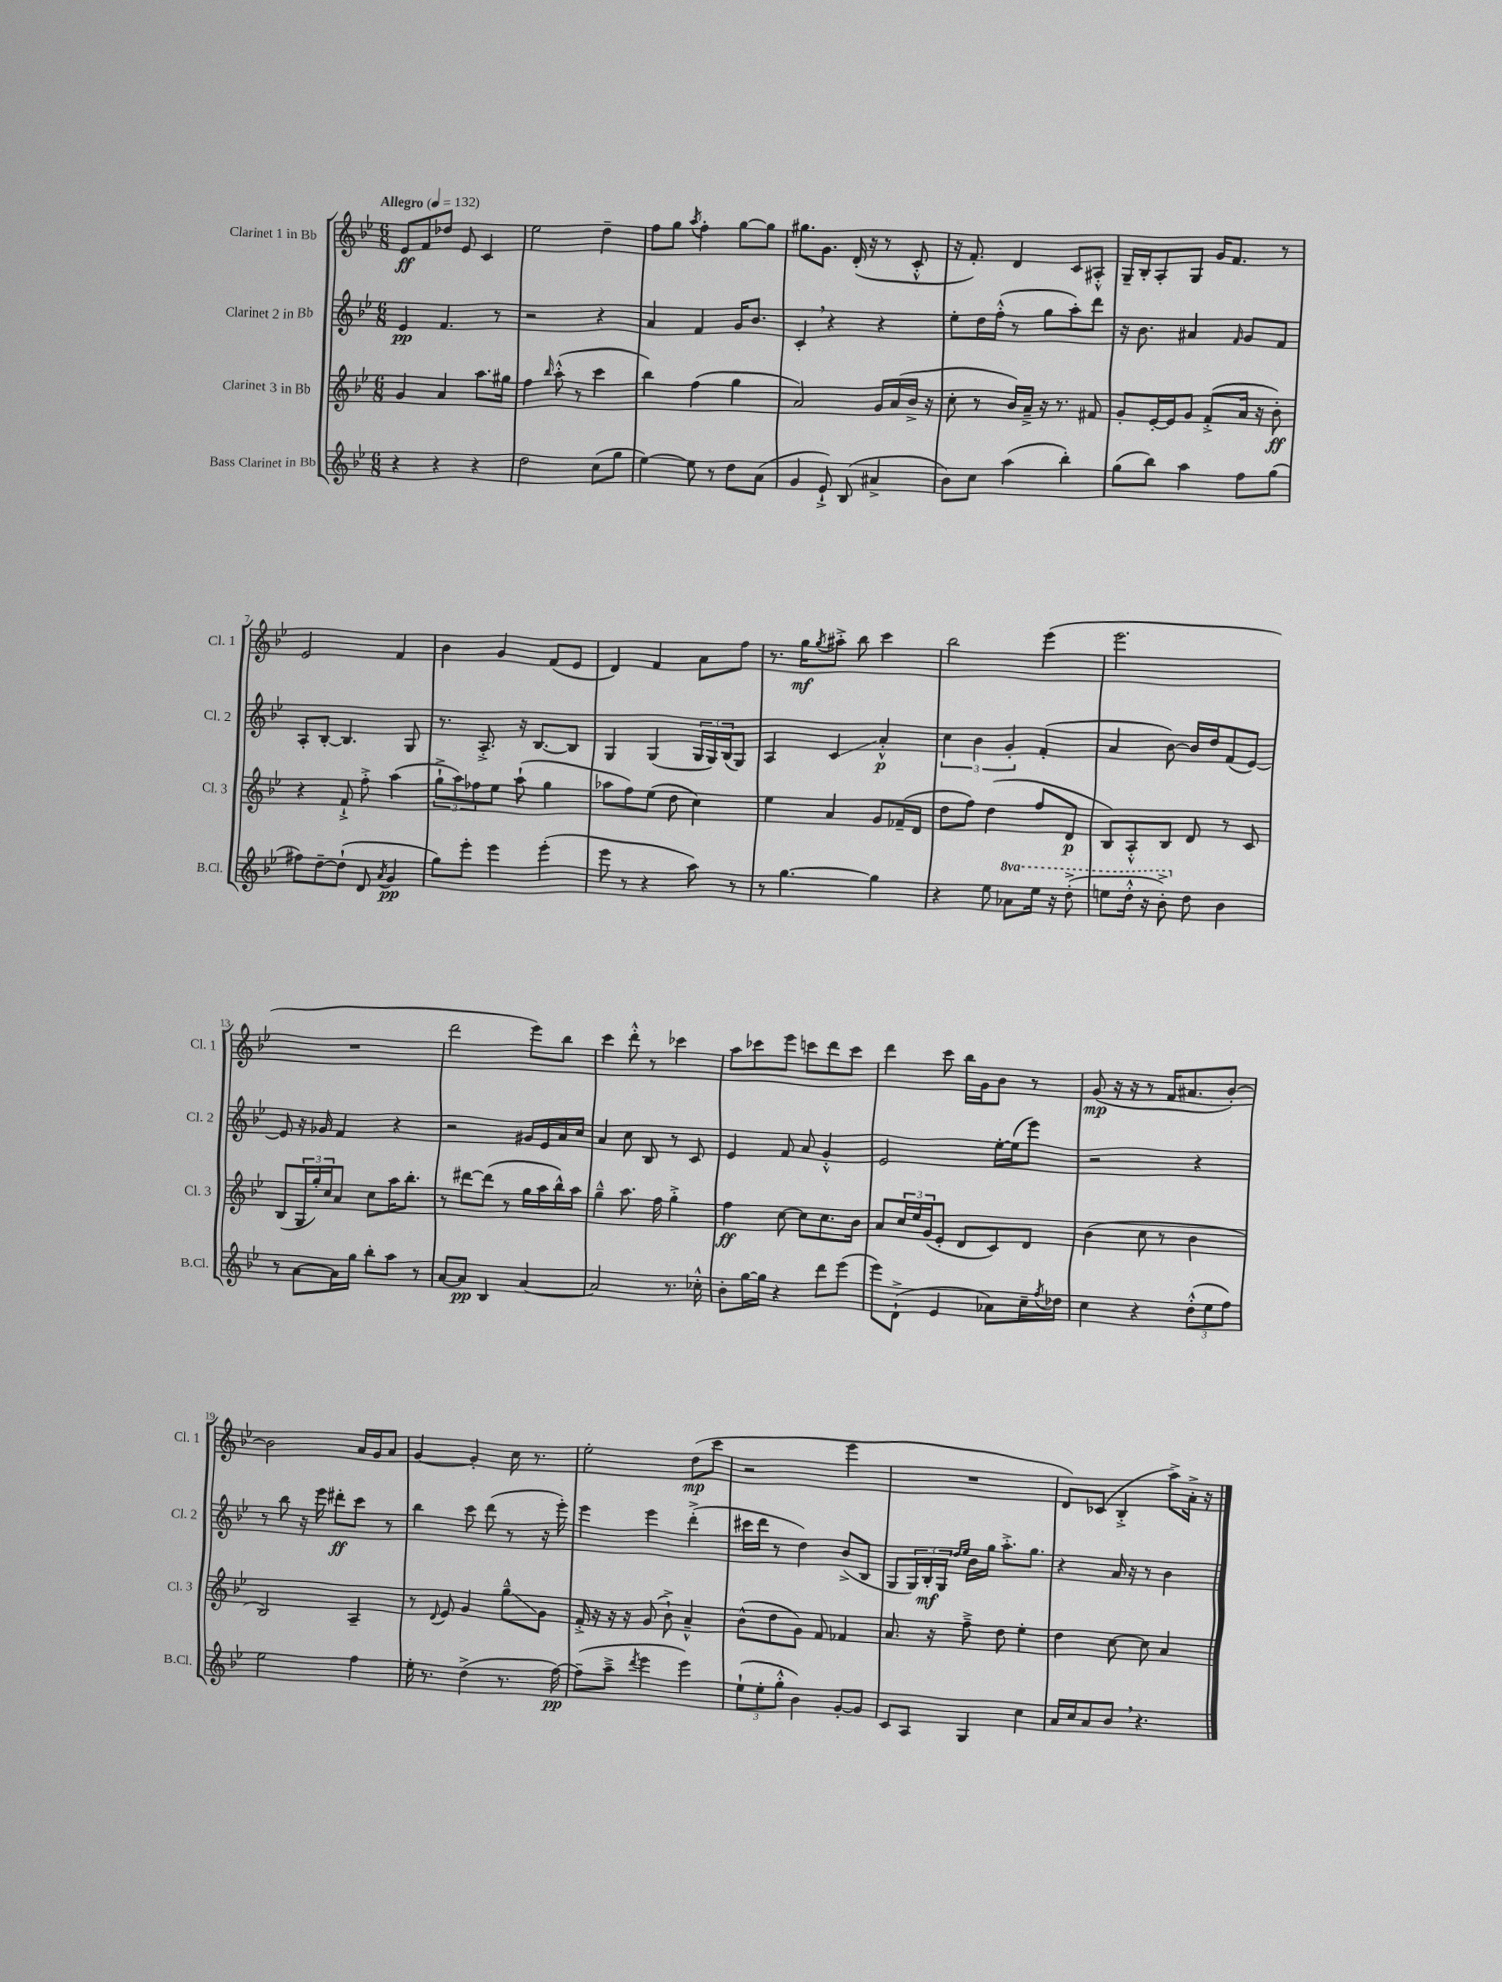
<<
\new StaffGroup <<
\new Staff = "s0" \with { instrumentName = "Clarinet 1 in Bb" shortInstrumentName = "Cl. 1" } {
    \clef treble \key bes \major \numericTimeSignature \time 6/8 \tempo "Allegro" 4 = 132
    ees'8\ff f'8 des''8 ees'8 c'4 |
    ees''2 d''4-- |
    f''8 g''8 \acciaccatura { a''8 } f''4-. g''8~ g''8 |
    gis''8. g'8. d'16-.( r16 r8 c'8-.-^ |
    r16 f'8.-.) d'4 c'8 ais8-.-^ |
    g16-- bes16-. a8-. g8 g'16 f'8. r8 |
    ees'2 f'4 |
    bes'4 g'4 f'8( ees'8 |
    d'4) f'4 a'8 f''8 |
    r8. g''16\mf \acciaccatura { g''8 } ais''8-.-> bes''8 c'''4 |
    bes''2 ees'''4( |
    ees'''2. |
    R2. |
    d'''2 ees'''8) bes''8 |
    c'''4 d'''8-.-^ r8 ces'''4 |
    a''8 ces'''8 ees'''8 c'''8 d'''8 c'''8 |
    d'''4 c'''8 bes''16 g'16 bes'8 r8 |
    g'8\mp( r16 r16 r8 f'16 ais'8. bes'8~-.) |
    bes'2 a'16 g'16 a'8 |
    g'4~ g'4-. c''16 r8. |
    ees''2-. d''8\mp( c'''8 |
    r2 ees'''4 |
    R2. |
    d'8) ces'8( bes4-.-> a''8->) a'16-.-> r16 \bar "|." |
}
\new Staff = "s1" \with { instrumentName = "Clarinet 2 in Bb" shortInstrumentName = "Cl. 2" } {
    \clef treble \key bes \major \numericTimeSignature \time 6/8
    ees'4\pp f'4. r8 |
    r2 r4 |
    a'4 f'4 g'16 bes'8. |
    c'4-. \breathe r4 r4 |
    ees''8-. d''16 f''16-.-^( r8 g''8 a''8-.) d'''8 |
    r16 bes'8. ais'4 \grace { f'16 } g'8 f'8 |
    a8-. bes8~-. bes4. g8 |
    r8. a8.-.-> r16 bes8.~ bes8 |
    g4 g4( \tuplet 3/2 { g16 g16) bes16( } g8) |
    a4 c'4\glissando a'4-.-^\p |
    \tuplet 3/2 { c''4 bes'4 g'4-. } f'4-.( |
    a'4 bes'8~) bes'16 d''16 f'8( ees'8~) |
    ees'8 r16 ges'16 f'4 r4 |
    r2 gis'16 ees'16 a'16 c''16 |
    a'4 c''8 bes8 r8 c'8 |
    ees'4 f'8 a'8 g'4-.-^ |
    ees'2 ees''16~-. ees''16( ees'''8) |
    r2 r4 |
    r8 bes''8 r16 ees'''16 dis'''8-.\ff c'''8 r8 |
    bes''4 c'''8 d'''8( r8 r16 ees'''16-.) |
    ees'''4 ees'''4 d'''4-.->( |
    cis'''16 d'''16 r8 d''4) bes'8->( bes8 |
    g8 \tuplet 3/2 { g16) bes16-.\mf g16 } \grace { d''16 ees''16 } bes'16 g''16 a''8.-.-> g''8. |
    r4 a'16 r16 r8 bes'4 \bar "|." |
}
\new Staff = "s2" \with { instrumentName = "Clarinet 3 in Bb" shortInstrumentName = "Cl. 3" } {
    \clef treble \key bes \major \numericTimeSignature \time 6/8
    g'4 a'4 a''8. gis''16 |
    f''4 \grace { bes''16 } a''8-.-^( r8 c'''4 |
    bes''4) f''4( g''4 |
    a'2) g'16 a'16( bes'16-> r16 |
    c''8-. r8 bes'16) a'16---> r16 r8. fis'8 |
    g'8-. ees'16~-. ees'16 g'8 f'8-.->( a'16 r16 bes'8-.\ff) |
    r4 f'8-!-> f''8-.-> a''4( |
    \tuplet 3/2 { g''8-!-> a''8) fes''8 } ees''8 a''8-!( g''4 |
    aes''8 f''8) ees''8( d''8 c''4) |
    ees''4 a'4 g'8 fes'16--( d'16 |
    d''8 f''8) d''4( f''8 d'8\p |
    bes8) a8-.-^ bes8 d'8 r8 c'8 |
    bes8( \tuplet 3/2 { g16 g''16-.) c''16 } a'8 c''8 a''16 bes''8.-. |
    r8 dis'''8~ dis'''8( r8 g''16 a''16 bes''16-^) a''16 |
    g''4---^ a''8. f''16 g''4-.-> |
    f''4\ff c''8~ c''8 c''8. bes'16 |
    a'8 \tuplet 3/2 { c''16 ees''16 g'16( } ees'8-. d'8 c'8) d'8 |
    bes'4( c''8 r8 bes'4 |
    bes2) a4-- |
    r8 \appoggiatura { d'8 } ees'8 g'4 g''8---^\glissando g'8 |
    f'16-.-> r16 r16 r16 g'8( bes'8-!->) a'4---^ |
    bes'8-^( d''8 g'8) f'8 fes'4 |
    a'8. r16 f''8---> d''8 ees''4-. |
    d''4 c''8~ c''8 a'4 \bar "|." |
}
\new Staff = "s3" \with { instrumentName = "Bass Clarinet in Bb" shortInstrumentName = "B.Cl." } {
    \clef treble \key bes \major \numericTimeSignature \time 6/8 \set Staff.ottavationMarkups = #ottavation-simple-ordinals
    r4 r4 r4 |
    d''2 c''8( g''8 |
    ees''4~) ees''8 r8 d''8 a'8( |
    g'4 ees'8-!->) bes8( ais'4-> |
    bes'8) c''8 a''4( bes''4-.) |
    g''8( bes''8) a''4 f''8 g''8( |
    fis''8) d''8~-- d''8-!( d'8 \acciaccatura { a'8 } g'4\pp |
    g''8) ees'''8-. ees'''4 ees'''4-.( |
    ees'''8 r8 r4 a''8) r8 |
    r8 g''4.~ g''4 |
    r4 ees''8 \ottava #1 aes''8 ees'''16 r16 d'''8-.->( |
    e'''8 d'''16-.-^ r16 bes''8-.->) \ottava #0 d''8 bes'4 |
    r8 a'8~ a'16 g''16 bes''8-. a''8 r8 |
    a'8~ a'8\pp bes4 a'4~ |
    a'2 r8. ces''16-.-^ |
    bes'8-. g''16~ g''16 r4 d'''8 ees'''8( |
    ees'''8) d'8-!->( ees'4 aes'8) c''16-- \acciaccatura { f''8 } des''16 |
    c''4 r4 \tuplet 3/2 { d''8-.-^( ees''8 f''8) } |
    ees''2 f''4 |
    ees''16-. r8. d''4->( r8. f''16~\pp) |
    f''8--( a''8---> \acciaccatura { d'''8 } ees'''4 ees'''4) |
    \tuplet 3/2 { ees''8-!( ees''8-. g''8-.-^ } bes'4) g'8~-. g'8 |
    c'8 a8 g4 c''4 |
    a'16 c''16 a'8 bes'8 \breathe r4. \bar "|." |
}
>>
>>
